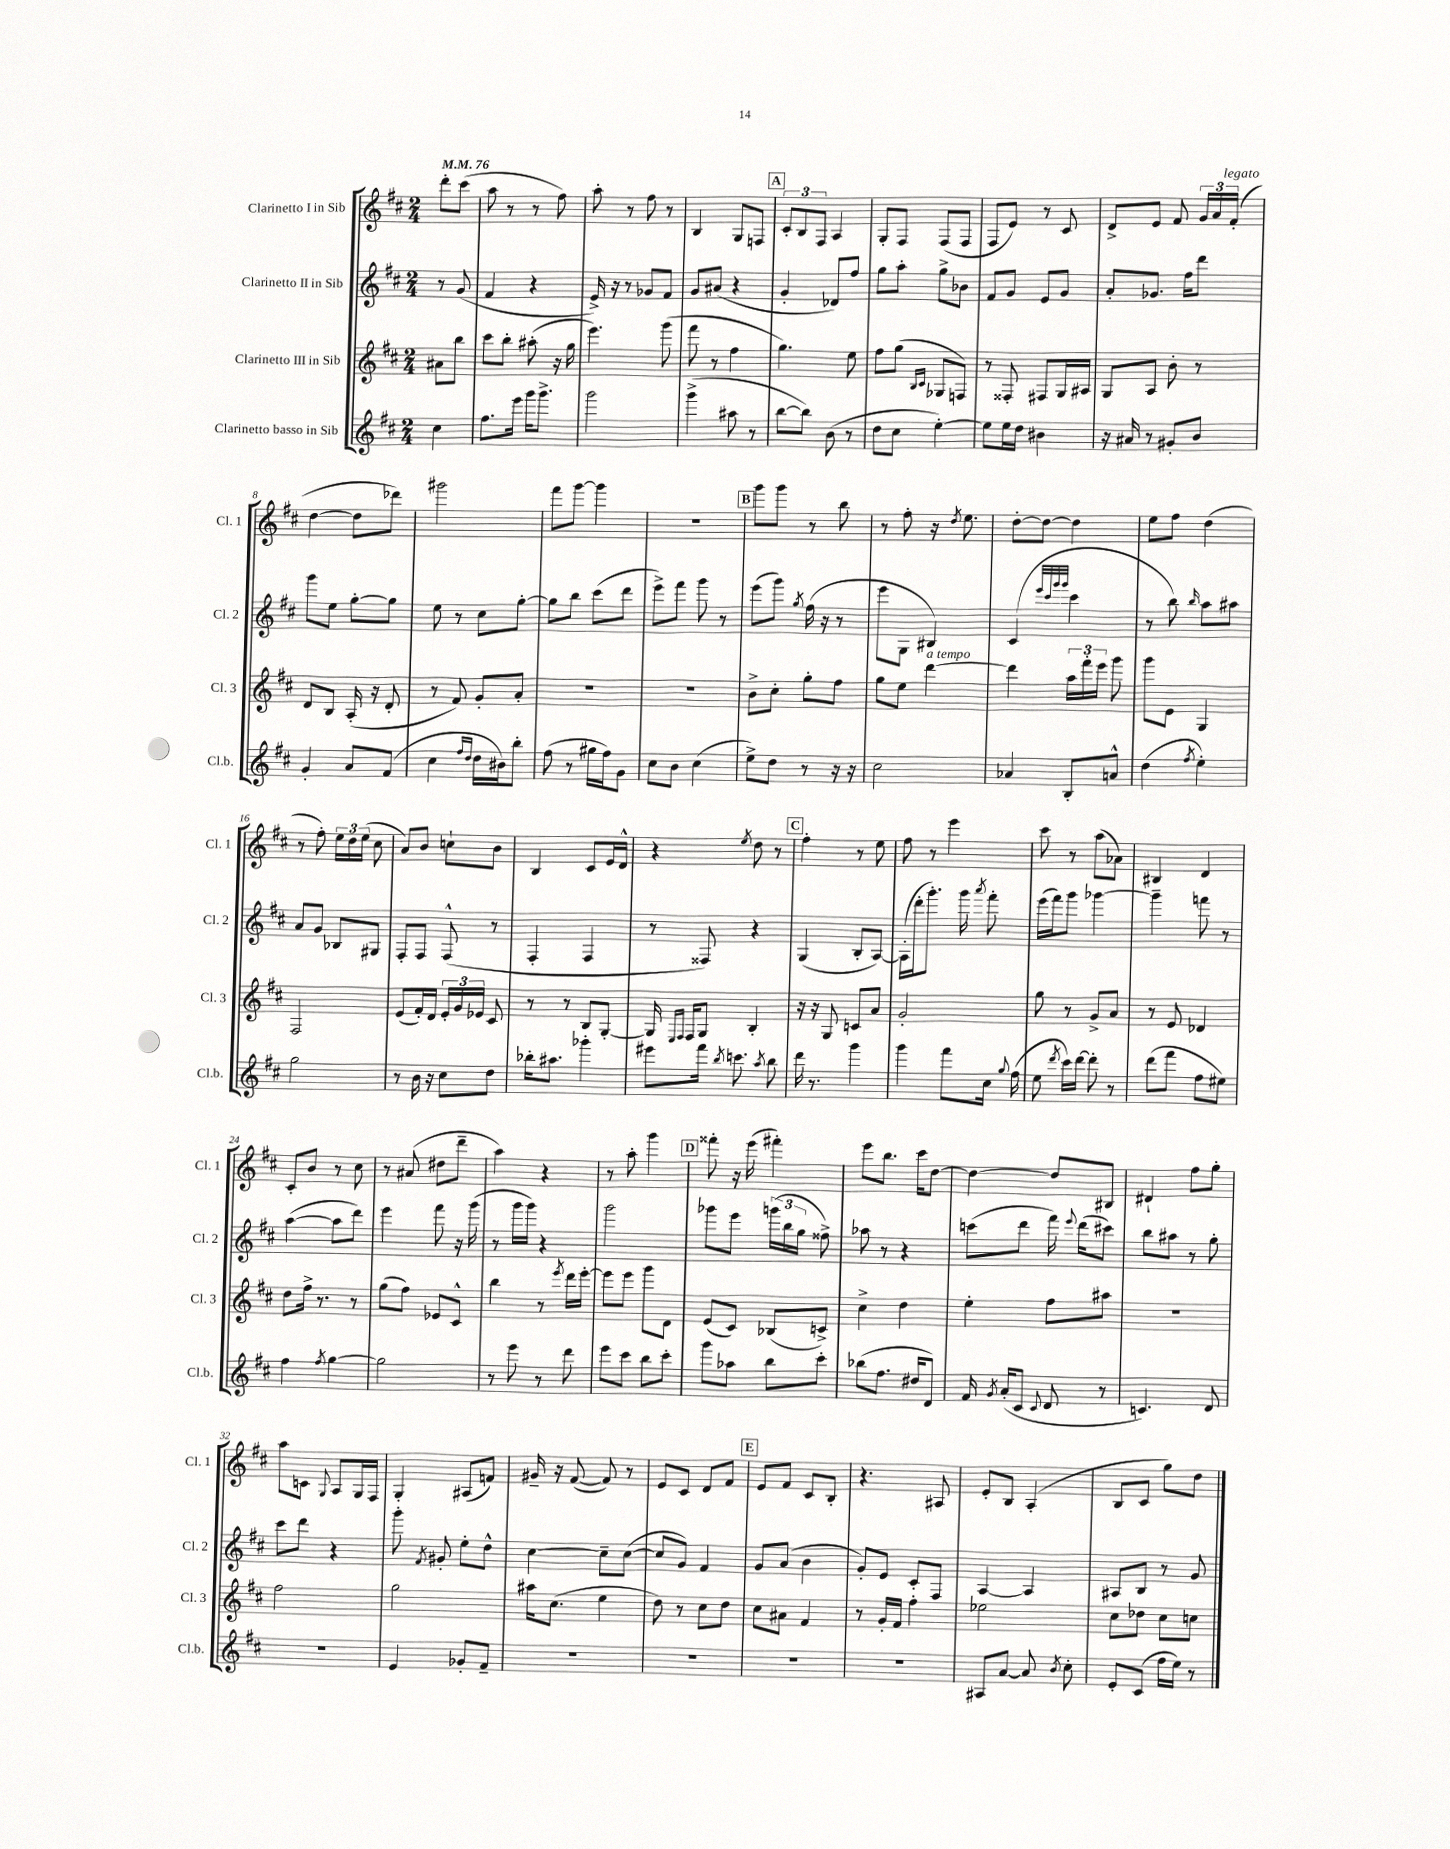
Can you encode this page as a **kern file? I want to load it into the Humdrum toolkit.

**kern	**kern	**kern	**kern
*staff4	*staff3	*staff2	*staff1
*clefG2	*clefG2	*clefG2	*clefG2
*k[f#c#]	*k[f#c#]	*k[f#c#]	*k[f#c#]
*M2/4	*M2/4	*M2/4	*M2/4
*MM76	*MM76	*MM76	*MM76
4cc#	8a#	8r	8ddd'
.	8bb	(8g	(8ccc#
=	=	=	=
8.ff#	8ccc#	4f#	8aa
.	8bb'	.	8r
16eee	.	.	.
16ggg	(8aa#'	4r	8r
8.ggg^	.	.	.
.	16r	.	8ff#)
.	16gg	.	.
=	=	=	=
2ggg	4.eee)	16e^)	8aa'
.	.	16r	.
.	.	8r	8r
.	.	8g-	8ff#
.	(8ggg	8f#	8r
=	=	=	=
(4ggg^	8fff#	8g	4B
.	8r	(8a#	.
8aa#	4ff#	4r	8G
8r	.	.	8F
=	=	=	=
[8bb	4.gg)	4g'	12c#'
.	.	.	12B
8bb])	.	.	.
.	.	.	12F#
(8b	.	8d-)	4A
8r	8ee	8ff#	.
=	=	=	=
8dd	8ff#	8gg	8G'
8cc#	(8gg	8aa'	8F#
.	16qqB	.	.
.	16qqc#	.	.
[4ee')	8G-	8gg^	(8F#
.	8F)	8b-	8F#
=	=	=	=
8ee]	8r	8f#	8F#
16ee	8F##'	8g	8e)
16dd	.	.	.
4b#	8F#	8e	8r
.	16G	8g	8c#
.	16A#	.	.
=	=	=	=
16r	8G	8a'	8d^
16a#	.	.	.
8r	8A	8.g-	8e
8g#'	8b'	.	8f#
.	.	16ff#	.
8b	8r	8ddd	24g
.	.	.	24a
.	.	.	(24f#'
=	=	=	=
4g'	8d	8ggg	[4dd
.	8B	8ee	.
8a	(16A'	[8gg'	8dd]
.	16r	.	.
(8f#	8d'	8gg]	8ddd-)
=	=	=	=
4cc#	8r	8ee	2ggg#
.	8f#)	8r	.
16qqff#	.	.	.
16qqdd	.	.	.
16dd	8g'	8cc#	.
16b#)	.	.	.
8bb'	8a'	[8gg'	.
=	=	=	=
(8ff#	2r	8gg]	8fff#
8r	.	8bb	[8ggg
16gg#	.	(8ccc#	4ggg]
16ff#)	.	.	.
8g	.	8ddd	.
=	=	=	=
8cc#	2r	8eee^)	2r
8b	.	8fff#	.
(4cc#	.	8ggg	.
.	.	8r	.
=	=	=	=
8ee^)	8b^	(8eee	8ggg
8dd	8cc#'	8ggg)	8ggg
.	.	8qgg	.
8r	8gg'	(16ff#	8r
.	.	16r	.
16r	8ff#	8r	8bb
16r	.	.	.
=	=	=	=
2cc#	8gg	8eee	8r
.	8ee	8G	8ff#'
.	[4ddd	4B#)	16r
.	.	.	8qdd
.	.	.	8.ee
=	=	=	=
4a-	4ddd]	(4c#	[8dd'
.	.	.	8dd_
.	.	32qqeee	.
.	.	32qqccc#	.
.	.	32qqggg	.
.	.	32qqggg	.
8B'	24aa	4ccc#	4dd]
.	24fff#'	.	.
.	24eee	.	.
8a^^	8ggg	.	.
=	=	=	=
(4dd	8ggg	8r	8ee
.	8e	8bb)	8ff#
8qff#	.	16qqbb	.
4ee')	4G	8aa	(4dd
.	.	8aa#	.
=	=	=	=
2gg	2F#	8a	8r
.	.	8g	8ff#')
.	.	8B-	24ee
.	.	.	24dd
.	.	.	(24ee
.	.	8G#	8cc#
=	=	=	=
8r	(8e	8F#'	8a)
16b	16f#')	8F#	8b
16r	16d	.	.
8cc#	24e'	(8F#^^	8cc`
.	24g	.	.
.	24e-	.	.
8dd	8c#	8r	8b
=	=	=	=
16bb-'	8r	4F#'	4B
8.aa#	.	.	.
.	8r	.	.
4ggg-'	8B	4F#	8c#
.	[8G'	.	16e
.	.	.	16d^^
=	=	=	=
8eee#	16G]	8r	4r
.	16qqE	.	.
.	16qqF#	.	.
.	16F#	.	.
16fff#	8G	8F##)	.
8qbb	.	.	.
8.ccc	.	.	.
.	.	.	8qee
.	4B'	4r	8dd
8qaa	.	.	.
8bb	.	.	8r
=	=	=	=
16ddd	16r	(4G	4ff#'
8.r	16r	.	.
.	8G	.	.
4ggg	8c	8B'	8r
.	8a	[8A)	8ee
=	=	=	=
4ggg	2g'	(16A']	8ff#
.	.	16ddd'	.
.	.	8.ggg')	8r
8fff#	.	.	4eee
.	.	16ggg	.
.	.	8qaaa	.
16cc#	.	8fff#'	.
8qqgg	.	.	.
(16ff#	.	.	.
=	=	=	=
8ee	8gg	(16eee	8ccc#
.	.	16fff#)	.
8qddd	.	.	.
16ccc#)	8r	8ggg	8r
[16ddd	.	.	.
8ddd']	8g^	[4ggg-	(8aa
8r	8a	.	8a-)
=	=	=	=
(8ddd	8r	4ggg-~]	4B#
8fff#	8e	.	.
8ff#	4d-	8fff	4d
8ee#)	.	8r	.
=	=	=	=
4ff#	8dd	([4aa	8c#'
.	16ff#^	.	8b
.	8.r	.	.
8qff#	.	.	.
[4gg	.	8aa]	8r
.	8r	8ddd)	8cc#
=	=	=	=
2gg]	(8gg	4eee	8r
.	8ff#)	.	(8a#
.	8e-	8fff#	8dd#
.	8c#^^	16r	8ddd~
.	.	(16ggg	.
=	=	=	=
8r	4bb	8r	4aa)
8eee	.	16ggg	.
.	.	16ggg)	.
8r	8r	4r	4r
.	8qeee	.	.
8ddd	16ddd	.	.
.	[16eee'	.	.
=	=	=	=
8eee	8eee]	2ggg	8r
8ccc#	8eee	.	8aa'
8bb	8ggg	.	4ggg
8ccc#'	8d	.	.
=	=	=	=
8ggg	(8e	8ggg-	8fff##'
8aa-	8c#)	8eee	16r
.	.	.	(16eee
8bb	(8B-	(24ggg	4fff#')
.	.	24bb	.
.	.	24gg	.
8ccc#'	8c^)	8ff##^)	.
=	=	=	=
(8bb-	4cc#^	8aa-	8eee
8.ff#	.	8r	8.bb
.	4dd	4r	.
16dd#	.	.	16ccc#
8d)	.	.	[8dd
=	=	=	=
16f#	4ee'	(8ccc	4dd_
8qg	.	.	.
(16a'	.	.	.
8c#	.	8ddd	.
8qqc#	.	.	.
8d	8ff#	16fff#)	8dd]
.	.	8qqeee	.
.	.	(16ddd	.
8r	8aa#	8ccc#)	8B#
=	=	=	=
4.c)	2r	8bb	4d#`
.	.	8aa#	.
.	.	8r	8ff#
8d	.	8gg'	8gg'
=	=	=	=
2r	2ff#	8ccc#	8aa
.	.	8ddd	8c
.	.	.	8qqG
.	.	4r	8A
.	.	.	16G
.	.	.	16F#
=	=	=	=
4e	2gg	8ggg'	4G'
.	.	8qf#	.
.	.	8g#'	.
8g-'	.	8ee'	(8A#
8f#~	.	8dd^^	8f)
=	=	=	=
2r	16aa#	[4cc#	16g#~
.	(8.cc#	.	16r
.	.	.	([8f#
.	4ee	8cc#~]	8f#])
.	.	([8cc#	8r
=	=	=	=
2r	8dd)	8cc#]	8e
.	8r	8g)	8c#
.	8cc#	4f#	8d
.	8dd	.	8f#
=	=	=	=
2r	8cc#	8g	8e
.	8a#	(8a	8f#
.	4f#	4b	8c#
.	.	.	8B'
=	=	=	=
2r	8r	8g')	4.r
.	16g'	8e	.
.	16f#	.	.
.	4ff#'	8c#'	.
.	.	8F#	8A#
=	=	=	=
8A#	2ee-	[4A	8e'
[8a	.	.	8B
8a]	.	4A]	(4A'
8qb	.	.	.
8cc#'	.	.	.
=	=	=	=
8e'	8cc#	8A#	8B
(8c#	8dd-	8B	8c#
16ff#	8cc#	8r	8gg)
16ee)	.	.	.
8r	8cc	8g	8dd
==	==	==	==
*-	*-	*-	*-
